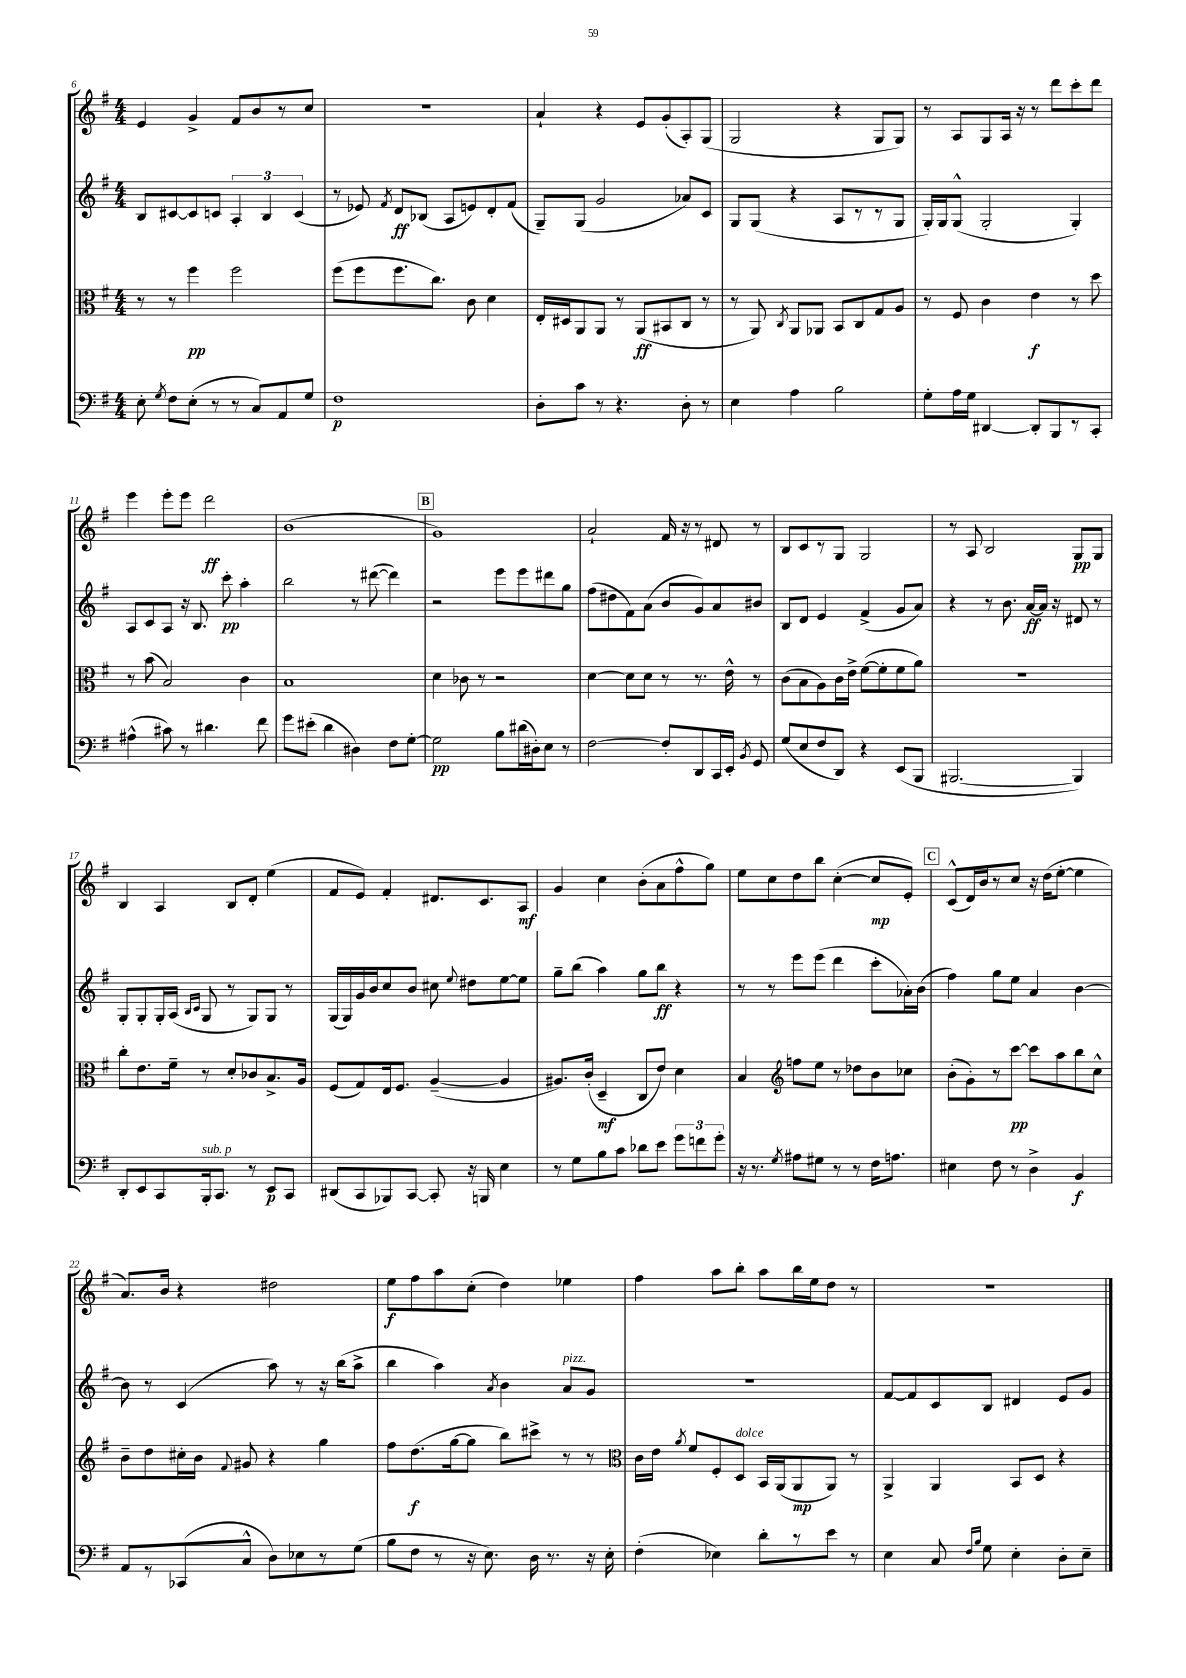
<<
\new StaffGroup <<
\new Staff = "s0" {
    \clef treble \key g \major \numericTimeSignature \time 4/4
    \autoBeamOff e'4 g'4-> fis'8[ b'8 r8 c''8] |
    R1 |
    a'4-! r4 e'8[ g'8-.( a8-.) g8]( |
    g2 r4 g8[ g8]) |
    r8 a8[ g8 a16] r16 r8 d'''8[ c'''8-. d'''8] |
    e'''4 e'''8[-. e'''8] d'''2\ff |
    b'1( |
    \mark \markup { \box "B" } g'1) |
    a'2-! fis'16 r16 r8 dis'8 r8 |
    b8[ c'8 r8 g8] g2 |
    r8 a8 b2 g8[\pp g8] |
    b4 a4 b8[ d'8]-. e''4( |
    fis'8[ e'8]) fis'4-. dis'8.[ c'8. a8]\mf |
    g'4 c''4 b'8[-.( a'8 fis''8-^ g''8]) |
    e''8[ c''8 d''8 b''8] c''4~-.( c''8[\mp e'8]-.) |
    \mark \markup { \box "C" } c'8[-^( d'16) b'16 r8 c''8] r16 d''16[( e''8]~-. e''4 |
    a'8.[) b'16] r4 dis''2 |
    e''8[\f fis''8 a''8 c''8]-.( d''4) ees''4 |
    fis''4 a''8[ b''8]-. a''8[ b''16 e''16 d''8] r8 |
    R1 \bar "|." |
}
\new Staff = "s1" {
    \clef treble \key g \major \numericTimeSignature \time 4/4
    \autoBeamOff b8[ cis'8~ cis'8 c'8] \tuplet 3/2 { a4-. b4 c'4( } |
    r8 ees'8) \acciaccatura { fis'8 } d'8[\ff bes8]( a8[ e'8) d'8-. fis'8]( |
    g8[--) g8]( g'2 aes'8[) c'8] |
    g8[ g8]( r4 a8[ r8 r8 g8] |
    g16[-.) g16 g8]-^( g2-. g4-.) |
    a8[ c'8 a8] r16 b8. c'''8-.\pp a''4-. |
    b''2 r8 dis'''8~( dis'''4) |
    \mark \markup { \box "B" } r2 e'''8[ e'''8 dis'''8 g''8] |
    fis''8[( dis''8 fis'8) a'8]( b'8[ g'8) a'8 bis'8] |
    b8[ d'8] e'4 fis'4->( g'8[ a'8]) |
    r4 r8 b'8. a'16[~\ff a'16] r16 dis'8 r8 |
    g8[-. g8-. g16-. a16]( \grace { b16[ c'16] } g8 r8 g8[) g8] r8 |
    g16[( g16) g'16 b'16 c''8 b'8] cis''8 \appoggiatura { e''8 } dis''8[ e''8~ e''8] |
    g''8[-- b''8]( a''4) g''8[ b''8]\ff r4 |
    r8 r8 e'''8[ e'''8]( d'''4 c'''8[-. aes'16-.) b'16]( |
    \mark \markup { \box "C" } fis''4) g''8[ e''8] a'4 b'4~ |
    b'8 r8 c'4( a''8) r8 r16 b''16[( a''8]-> |
    b''4 a''4) \acciaccatura { a'8 } b'4 a'8[^\markup { \italic "pizz." } g'8] |
    R1 |
    fis'8[~ fis'8 c'8 b8] dis'4 e'8[ g'8] \bar "|." |
}
\new Staff = "s2" {
    \clef alto \key g \major \numericTimeSignature \time 4/4
    \autoBeamOff r8 r8 fis''4\pp fis''2 |
    fis''8[( fis''8 fis''8. c''8.]) c'8 d'4 |
    e16[-. dis16 a,8 a,8] r8 a,8[\ff( bis,8 c8] r8 |
    r8 a,8) \acciaccatura { c8 } a,8[ aes,8] b,8[ c8 g8 a8] |
    r8 fis8 c'4 e'4\f r8 d''8 |
    r8 b'8( b2) c'4 |
    b1 |
    \mark \markup { \box "B" } d'4 ces'8 r8 r2 |
    d'4~ d'8[ d'8] r8 r8. e'16-^ r8 |
    c'8[( b8 a8) c'16 e'16]-> fis'8[~( fis'8-. fis'8 a'8]) |
    R1 |
    c''8[-. e'8. fis'16]-- r8 d'8[-. ces'8 b8.-> a16] |
    fis8[( g8) e16 fis8.] a4~--( a4 |
    ais8.[) c'16]-.( d4--\mf c8[ e'8]) d'4 |
    b4 \clef treble f''8[ e''8] r8 des''8[ b'8 ces''8] |
    \mark \markup { \box "C" } b'8[-.( g'8-.) r8 c'''8]~\pp c'''8[ a''8 b''8 c''8]-^ |
    b'8[-- d''8 cis''16-. b'16] \appoggiatura { fis'8 } gis'8 r4 g''4 |
    fis''8[ d''8.\f( g''16~ g''8] b''8[) cis'''8]-> r8 r8 |
    \clef alto c'16[ e'16] \acciaccatura { a'8 } fis'8[ fis8-. d8]^\markup { \italic "dolce" } b,16[ a,16( a,8\mp a,8]) r8 |
    a,4-> a,4 b,8[ d8] r4 \bar "|." |
}
\new Staff = "s3" {
    \clef bass \key g \major \numericTimeSignature \time 4/4
    \autoBeamOff e8-. \acciaccatura { g8 } fis8[ e8]-.( r8 r8 c8[) a,8 g8] |
    fis1\p |
    d8[-. c'8] r8 r4. d8-. r8 |
    e4 a4 b2 |
    g8[-. a16 g16] dis,4~ dis,8[-. b,,8 r8 c,8]-. |
    ais4-^( cis'8) r8 dis'4. fis'8 |
    g'8[ eis'8]-.( d'4 dis4) fis8[ g8]~-. |
    \mark \markup { \box "B" } g2\pp b8[ dis'16( dis16-.) e8] r8 |
    fis2~ fis8[-. d,8 c,16 e,16]-. \acciaccatura { b,8 } g,8 |
    g8[( e8 fis8 d,8]) r4 e,8[( b,,8] |
    bis,,2.~ bis,,4) |
    d,8[-. e,8 c,8 b,,16-.^\markup { \italic "sub. p" } c,8.] r8 e,8[\p c,8] |
    dis,8[( c,8 bes,,8) c,8]~ c,8-. r16 b,,16 e4 |
    r8 g8[ b8 c'8] des'8[ e'8] \tuplet 3/2 { g'8[ f'8 g'8]-. } |
    r16 r8. \acciaccatura { g8 } ais8[ gis8] r8 r8 fis16[ a8.] |
    \mark \markup { \box "C" } eis4 fis8 r8 d4-> b,4\f |
    a,8[ r8 ces,8( c8]-^ d8[) ees8 r8 g8]( |
    b8[ fis8] r8 r16 e8.) d16 r8. r16 e16-. |
    fis4-.( ees4) d'8[-. r8 e'8] r8 |
    e4 c8 \grace { fis16[ b16] } g8 e4-. d8[-. e8]-- \bar "|." |
}
>>
>>
\layout { \context { \Score currentBarNumber = #6 } }
